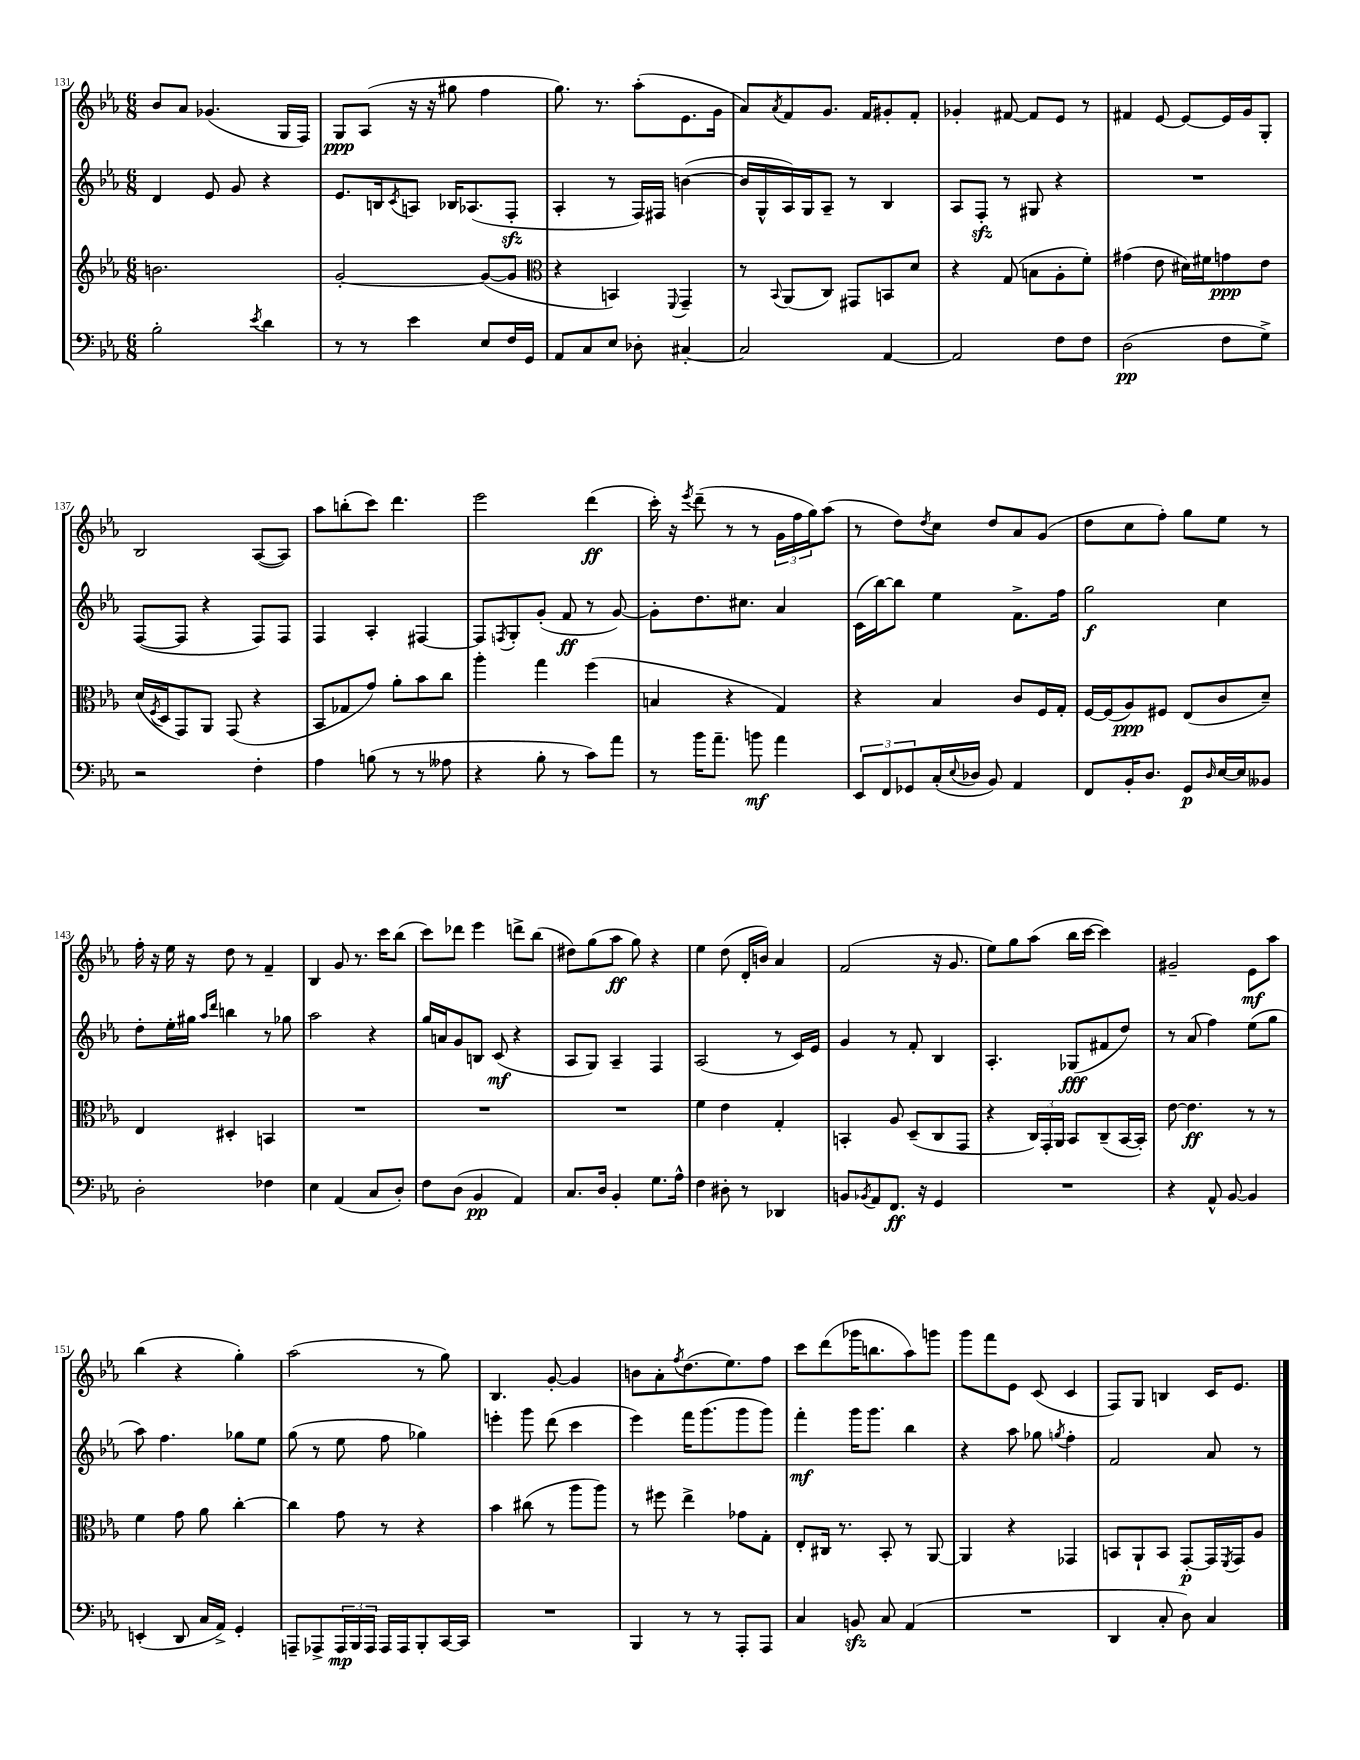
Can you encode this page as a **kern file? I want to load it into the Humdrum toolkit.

**kern	**dynam	**kern	**dynam	**kern	**dynam	**kern	**dynam
*part4	*part4	*part3	*part3	*part2	*part2	*part1	*part1
*staff4	*staff4	*staff3	*staff3	*staff2	*staff2	*staff1	*staff1
*clefF4	*	*clefG2	*	*clefG2	*	*clefG2	*
*k[b-e-a-]	*	*k[b-e-a-]	*	*k[b-e-a-]	*	*k[b-e-a-]	*
*M6/8	*	*M6/8	*	*M6/8	*	*M6/8	*
=131	=131	=131	=131	=131	=131	=131	=131
2B-'\	.	2.bn\	.	4d/	.	8b-/L	.
.	.	.	.	.	.	8a-/J	.
.	.	.	.	8e-/	.	(4.g-X/	.
.	.	.	.	8g/	.	.	.
8qe-/	.	.	.	.	.	.	.
4d\	.	.	.	4r	.	.	.
.	.	.	.	.	.	16G/LL	.
.	.	.	.	.	.	16F/JJ)	.
=132	=132	=132	=132	=132	=132	=132	=132
8r	.	[2g'/	.	8.e-/L	.	8G/L	ppp
8r	.	.	.	.	.	(8A-/J	.
.	.	.	.	16Bn/k	.	.	.
.	.	.	.	8qc/	.	.	.
4e-\	.	.	.	8An/J	.	16r	.
.	.	.	.	.	.	16r	.
.	.	.	.	16B-X/KL	.	8gg#X\	.
.	.	.	.	(8.A-X/	.	.	.
8E-/L	.	(8g/L_	.	.	.	4ff\	.
16F/L	.	8g/J]	.	8Fzz'/J	.	.	.
16GG/JJ	.	.	.	.	.	.	.
=133	=133	=133	=133	=133	=133	=133	=133
*	*	*clefC3	*	*	*	*	*
8AA-/L	.	4r	.	4A-'/	.	8.gg\)	.
8C/	.	.	.	.	.	.	.
.	.	.	.	.	.	8.r	.
8E-/J	.	4BBn/)	.	8r	.	.	.
8D-X'\	.	.	.	16F/LL)	.	(8aa-'\L	.
.	.	.	.	16F#X/JJ	.	.	.
.	.	8qqFF/	.	.	.	.	.
[4C#X'/	.	4GG~/	.	([4bn\	.	8.e-\	.
.	.	.	.	.	.	16g\Jk	.
=134	=134	=134	=134	=134	=134	=134	=134
2C#/]	.	8r	.	16b/LL]	.	8a-/L)	.
.	.	.	.	16G^^/	.	.	.
.	.	8qqBB-/	.	.	.	8qa-/	.
.	.	(8AA-/L	.	16A-/)	.	8f/	.
.	.	.	.	16G/J	.	.	.
.	.	8C/J)	.	8A-~/J	.	8.g/J	.
.	.	8GG#X/L	.	8r	.	.	.
.	.	.	.	.	.	16f/KL	.
[4AA-/	.	8BBn/	.	4B-/	.	8g#X'/	.
.	.	8d/J	.	.	.	8f'/J	.
=135	=135	=135	=135	=135	=135	=135	=135
2AA-/]	.	4r	.	8A-/L	.	4g-X'/	.
.	.	.	.	8Fzz'/J	.	.	.
.	.	(8G/	.	8r	.	[8f#X/	.
.	.	8Bn\L	.	8G#X/	.	8f#/L]	.
8F\L	.	8A-'\	.	4r	.	8e-/J	.
8F\J	.	8f'\J)	.	.	.	8r	.
=136	=136	=136	=136	=136	=136	=136	=136
(2D\	pp	(4g#X\	.	2.r	.	4f#X/	.
.	.	8e-\	.	.	.	[8e-/	.
.	.	16d#X\LL)	.	.	.	8e-/L_	.
.	.	16f#X\J	.	.	.	.	.
8F\L	.	8gn\	ppp	.	.	16e-/L]	.
.	.	.	.	.	.	16g/J	.
8G^\J)	.	8e-\J	.	.	.	8G'/J	.
!!LO:LB:g=z
=137	=137	=137	=137	=137	=137	=137	=137
2r	.	(16d/LL	.	([8F/L	.	2B-/	.
.	.	8qF/	.	.	.	.	.
.	.	16D/J	.	.	.	.	.
.	.	8GG/)	.	8F/J]	.	.	.
.	.	8AA-/J	.	4r	.	.	.
.	.	(8GG/	.	.	.	.	.
4F'\	.	4r	.	8F/L)	.	([8A-/L	.
.	.	.	.	8F/J	.	8A-/J])	.
=138	=138	=138	=138	=138	=138	=138	=138
4A-\	.	8BB-/L	.	4F/	.	8aa-\L	.
.	.	8G-X/	.	.	.	(8bbn'\	.
(8Bn\	.	8g/J)	.	4A-'/	.	8ccc\J)	.
8r	.	8a-'\L	.	.	.	4.ddd\	.
8r	.	8b-\	.	[4F#X/	.	.	.
8A--X\	.	8cc\J	.	.	.	.	.
=139	=139	=139	=139	=139	=139	=139	=139
4r	.	4aa-'\	.	8F#/L]	.	2eee-\	.
.	.	.	.	8qFn/	.	.	.
.	.	.	.	8G'/	.	.	.
8B-'\	.	4gg\	.	(8g'/J	.	.	.
8r	.	.	.	8f/	ff	.	.
8c\L)	.	(4ff\	.	8r	.	(4ddd\	ff
8a-\J	.	.	.	[8g/)	.	.	.
=140	=140	=140	=140	=140	=140	=140	=140
8r	.	4Bn/	.	8g'\L]	.	16ccc'\)	.
.	.	.	.	.	.	16r	.
.	.	.	.	.	.	8qeee-/	.
16b-\KL	.	.	.	8.dd\	.	(8ddd~\	.
8.a-~\J	.	.	.	.	.	.	.
.	.	4r	.	.	.	8r	.
.	.	.	.	8.cc#X\J	.	.	.
8bn\	mf	.	.	.	.	8r	.
4a-\	.	4G/)	.	4a-/	.	24g\LL	.
.	.	.	.	.	.	24ff\	.
.	.	.	.	.	.	24gg\J)	.
.	.	.	.	.	.	(8aa-\J	.
=141	=141	=141	=141	=141	=141	=141	=141
12EE-/L	.	4r	.	(16c\LL	.	8r	.
.	.	.	.	[16bb-\J)	.	.	.
12FF/	.	.	.	.	.	.	.
.	.	.	.	8bb-\J]	.	8dd\L)	.
12GG-X/	.	.	.	.	.	.	.
.	.	.	.	.	.	8qdd/	.
(16C'/L	.	4B-/	.	4ee-\	.	8cc\J	.
8qqE-/	.	.	.	.	.	.	.
16D-X/JJ	.	.	.	.	.	.	.
8BB-/)	.	.	.	.	.	8dd/L	.
4AA-/	.	8c/L	.	8.f^\L	.	8a-/	.
.	.	16F/L	.	.	.	(8g/J	.
.	.	16G'/JJ	.	16ff\Jk	.	.	.
=142	=142	=142	=142	=142	=142	=142	=142
8FF/L	.	[16F/LL	.	2gg\	f	8dd\L	.
.	.	(16F/J]	.	.	.	.	.
16BB-'/K	.	8A-/)	ppp	.	.	8cc\	.
8.D/J	.	.	.	.	.	.	.
.	.	8F#X/J	.	.	.	8ff'\J)	.
8GG/L	p	(8E-/L	.	.	.	8gg\L	.
16qqD/	.	.	.	.	.	.	.
[16E-/L	.	8c/	.	4cc\	.	8ee-\J	.
16E-/J]	.	.	.	.	.	.	.
8BB--X/J	.	8d~/J)	.	.	.	8r	.
!!LO:LB:g=z
=143	=143	=143	=143	=143	=143	=143	=143
2D'\	.	4E-/	.	8dd'\L	.	16ff'\	.
.	.	.	.	.	.	16r	.
.	.	.	.	16ee-'\L	.	16ee-\	.
.	.	.	.	16gg#X\JJ	.	16r	.
.	.	.	.	16qqaa-/LL	.	.	.
.	.	.	.	16qqddd/JJ	.	.	.
.	.	4D#X'/	.	4bbn\	.	8dd\	.
.	.	.	.	.	.	8r	.
4F-X\	.	4BBn/	.	8r	.	4f~/	.
.	.	.	.	8gg-X\	.	.	.
=144	=144	=144	=144	=144	=144	=144	=144
4E-\	.	2.r	.	2aa-\	.	4B-/	.
(4AA-/	.	.	.	.	.	8g/	.
.	.	.	.	.	.	8.r	.
8C/L	.	.	.	4r	.	.	.
.	.	.	.	.	.	16ccc\KL	.
8D'/J)	.	.	.	.	.	(8bb-\J	.
=145	=145	=145	=145	=145	=145	=145	=145
8F\L	.	2.r	.	16gg/LL	.	8ccc\L)	.
.	.	.	.	16an/J	.	.	.
(8D\J	.	.	.	8g/	.	8ddd-X\J	.
4BB-/	pp	.	.	8Bn/J	.	4eee-\	.
.	.	.	.	(8c/	mf	.	.
4AA-/)	.	.	.	4r	.	8dddn^\L	.
.	.	.	.	.	.	(8bb-\J	.
=146	=146	=146	=146	=146	=146	=146	=146
8.C/L	.	2.r	.	8A-/L	.	8dd#X\L)	.
.	.	.	.	8G/J)	.	(8gg\	.
16D/Jk	.	.	.	.	.	.	.
4BB-'/	.	.	.	4A-~/	.	8aa-\J	ff
.	.	.	.	.	.	8gg\)	.
8.G\L	.	.	.	4F/	.	4r	.
16A-^^\Jk	.	.	.	.	.	.	.
=147	=147	=147	=147	=147	=147	=147	=147
4F\	.	4f\	.	(2A-/	.	4ee-\	.
8D#X'\	.	4e-\	.	.	.	(8dd\	.
8r	.	.	.	.	.	16d'/LL	.
.	.	.	.	.	.	16bn/JJ)	.
4DD-X/	.	4G'/	.	8r	.	4a-/	.
.	.	.	.	16c/LL)	.	.	.
.	.	.	.	16e-/JJ	.	.	.
=148	=148	=148	=148	=148	=148	=148	=148
8BBn/L	.	4BBn'/	.	4g/	.	(2f/	.
8qBB-X/	.	.	.	.	.	.	.
8AA-/	.	.	.	.	.	.	.
8.FF/J	ff	8A-/	.	8r	.	.	.
.	.	(8D~/L	.	8f'/	.	.	.
16r	.	.	.	.	.	.	.
4GG/	.	8C/	.	4B-/	.	16r	.
.	.	.	.	.	.	8.g/	.
.	.	8GG/J	.	.	.	.	.
=149	=149	=149	=149	=149	=149	=149	=149
2.r	.	4r	.	4.A-'/	.	8ee-\L)	.
.	.	.	.	.	.	8gg\	.
.	.	24C/LL)	.	.	.	(8aa-\J	.
.	.	24GG'/	.	.	.	.	.
.	.	24AA-/JJ	.	.	.	.	.
.	.	8BB-/L	.	(8G-X/L	fff	16bb-\LL	.
.	.	.	.	.	.	[16ccc\JJ	.
.	.	(8C~/	.	8f#X/	.	4ccc\])	.
.	.	[16BB-/L	.	8dd/J)	.	.	.
.	.	16BB-'/JJ])	.	.	.	.	.
=150	=150	=150	=150	=150	=150	=150	=150
4r	.	[8e-\	.	8r	.	2g#X~/	.
.	.	4.e-\]	ff	(8a-/	.	.	.
8AA-^^/	.	.	.	4ff\)	.	.	.
[8BB-/	.	.	.	.	.	.	.
4BB-/]	.	8r	.	(8ee-\L	.	8e-\L	mf
.	.	8r	.	8gg\J	.	8aa-\J	.
!!LO:LB:g=z
=151	=151	=151	=151	=151	=151	=151	=151
(4EEn'/	.	4f\	.	8aa-\)	.	(4bb-\	.
.	.	.	.	4.ff\	.	.	.
8DD/	.	8g\	.	.	.	4r	.
16C/LL	.	8a-\	.	.	.	.	.
16AA-^/JJ)	.	.	.	.	.	.	.
4GG'/	.	[4cc'\	.	8gg-X\L	.	4gg'\)	.
.	.	.	.	8ee-\J	.	.	.
=152	=152	=152	=152	=152	=152	=152	=152
8AAAn~/L	.	4cc\]	.	(8gg\	.	(2aa-\	.
8AAA-X^/	.	.	.	8r	.	.	.
24AAA-/L	mp	8g\	.	8ee-\	.	.	.
24BBB-/	.	.	.	.	.	.	.
24AAA-/JJ	.	.	.	.	.	.	.
16AAA-/LL	.	8r	.	8ff\	.	.	.
16AAA-/J	.	.	.	.	.	.	.
8BBB-'/	.	4r	.	4gg-X\)	.	8r	.
[16CC/L	.	.	.	.	.	8gg\)	.
16CC/JJ]	.	.	.	.	.	.	.
=153	=153	=153	=153	=153	=153	=153	=153
2.r	.	4b-\	.	4eeen'\	.	4.B-/	.
.	.	(8cc#X\	.	8ggg\	.	.	.
.	.	8r	.	(8ddd\	.	[8g'/	.
.	.	8aa-\L	.	4ccc\	.	4g/]	.
.	.	8aa-\J)	.	.	.	.	.
=154	=154	=154	=154	=154	=154	=154	=154
4BBB-/	.	8r	.	4eee-\)	.	8bn\L	.
.	.	8ff#X\	.	.	.	8a-'\	.
.	.	.	.	.	.	8qff/	.
8r	.	4ee-^\	.	16fff\KL	.	(8.dd\	.
.	.	.	.	(8.ggg\	.	.	.
8r	.	.	.	.	.	.	.
.	.	.	.	.	.	8.ee-\)	.
8AAA-'/L	.	8g-X\L	.	8ggg\	.	.	.
8AAA-/J	.	8G'\J	.	8ggg\J)	.	8ff\J	.
=155	=155	=155	=155	=155	=155	=155	=155
4C/	.	8E-'/L	.	4fff'\	mf	8ccc\L	.
.	.	16C#X/Jk	.	.	.	(8ddd\	.
.	.	8.r	.	.	.	.	.
8BBnzz/	.	.	.	16ggg\KL	.	16ggg-X\K	.
.	.	.	.	8.ggg\J	.	8.bbn\	.
8C/	.	8BB-'/	.	.	.	.	.
(4AA-/	.	8r	.	4bb-\	.	8aa-\)	.
.	.	[8AA-/	.	.	.	8gggn\J	.
=156	=156	=156	=156	=156	=156	=156	=156
2.r	.	4AA-/]	.	4r	.	8ggg\L	.
.	.	.	.	.	.	8fff\	.
.	.	4r	.	8aa-\	.	8e-\J	.
.	.	.	.	8gg-X\	.	(8c/	.
.	.	.	.	8qggn/	.	.	.
.	.	4GG-X/	.	4ff'\	.	4c/	.
=157	=157	=157	=157	=157	=157	=157	=157
4DD/	.	8BBn/L	.	2f/	.	8F/L)	.
.	.	8AA-`/	.	.	.	8G/J	.
8C'/	.	8BB/J	.	.	.	4Bn/	.
8D\)	.	[8GG'/L	p	.	.	.	.
4C/	.	16GG/L]	.	8a-/	.	16c/KL	.
.	.	8qFF/	.	.	.	.	.
.	.	16GG/J	.	.	.	8.e-/J	.
.	.	8A-/J	.	8r	.	.	.
==	==	==	==	==	==	==	==
*-	*-	*-	*-	*-	*-	*-	*-
